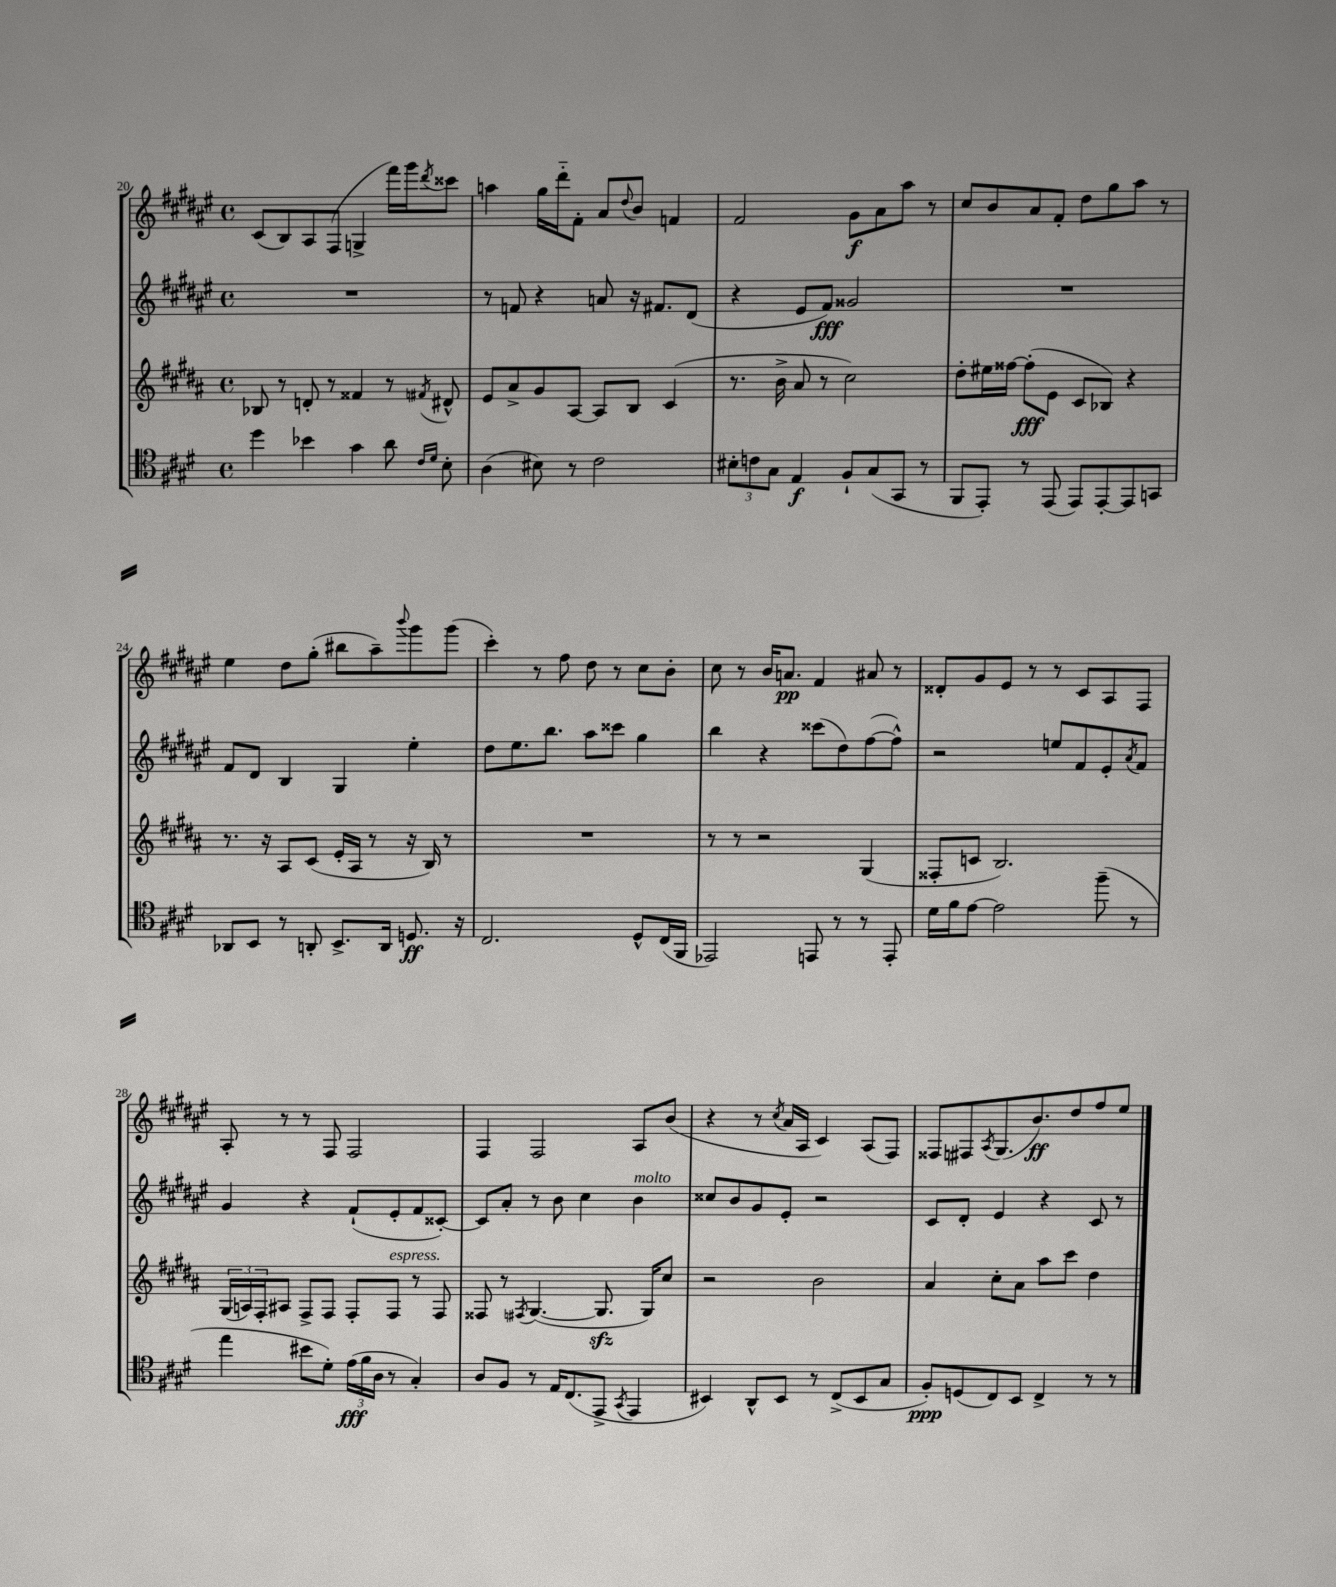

**kern	**kern	**kern	**kern
*staff4	*staff3	*staff2	*staff1
*clefC4	*clefG2	*clefG2	*clefG2
*k[f#c#g#d#]	*k[f#c#g#d#a#]	*k[f#c#g#d#a#e#]	*k[f#c#g#d#a#e#]
*M4/4	*M4/4	*M4/4	*M4/4
*met(c)	*met(c)	*met(c)	*met(c)
4dd#\	8B-/	1r	(8c#/L
.	8r	.	8B/)
4b-\	8d'/	.	8A#/
.	8r	.	(8F#/J
4g#\	4f##/	.	4G^/
8a\	8r	.	16fff#\LL)
.	.	.	16ggg#\J
16qqc#/LL	.	.	.
16qqd#/JJ	8qf#/	.	8qddd#/
8B'\	8d#^^/	.	8ccc##\J
=	=	=	=
(4A\	8e/L	8r	4aa\
.	8a#^/	8f/	.
8B#\)	8g#/	4r	16gg#\LL
.	.	.	16ddd#'~\J
8r	[8A#/J	.	8f#'\J
2c#\	8A#/]L	8a/	8a#/L
.	.	.	8qqdd#/
.	8B/J	16r	8b/J
.	.	8.f#/L	.
.	(4c#/	.	4f/
.	.	(8d#/J	.
=	=	=	=
12B#'\L	8.r	4r	2f#/
12c\	.	.	.
12G#\J	.	.	.
.	16b^\	.	.
4E/	8a#/	8e#/L	.
.	8r	8f#/J)	.
8F#`/L	2cc#\)	2g##/	8g#\L
(8G#/	.	.	8a#\
8GG#/J	.	.	8aa#\J
8r	.	.	8r
=	=	=	=
8FF#/L	8dd#'\L	1r	8cc#/L
8EE'/J)	16ee#\L	.	8b/
.	[16ff##\JJ	.	.
8r	(8ff##'\]L	.	8a#/
(8EE/	8e\J	.	8f#'/J
8EE/L)	8c#/L	.	8dd#\L
[8EE'/	8B-/J)	.	8gg#\
8EE/]	4r	.	8aa#\J
8GG/J	.	.	8r
=	=	=	=
8AA-/L	8.r	8f#/L	4ee#\
8BB/J	.	8d#/J	.
.	16r	.	.
8r	8A#/L	4B/	8dd#\L
8AA'/	(8c#/J	.	(8gg#'\J
8.BB^/L	16e'/LL	4G#/	8bb#\L
.	16A#/JJ	.	.
.	8r	.	8aa#~\)
16AA/Jk	.	.	.
.	.	.	8qqbbb/
8.D/	16r	4ee#'\	8ggg#\
.	16B/)	.	.
.	8r	.	(8ggg#\J
16r	.	.	.
=	=	=	=
2.C#/	1r	8dd#\L	4ccc#'\)
.	.	8.ee#\	.
.	.	.	8r
.	.	8.bb\J	.
.	.	.	8ff#\
.	.	8aa#\L	8dd#\
.	.	8ccc##\J	8r
8D#^^/L	.	4gg#\	8cc#\L
(16C#/L	.	.	8b'\J
16FF#/JJ	.	.	.
=	=	=	=
2EE-/)	8r	4bb\	8cc#\
.	8r	.	8r
.	2r	4r	16b/LK
.	.	.	8.a/J
8EE/	.	(8ccc##\L	4f#/
8r	.	8dd#\)	.
8r	(4G#/	([8ff#\	8a#/
8EE'/	.	8ff#^^\]J)	8r
=	=	=	=
16d#\LL	8F##'/L	2r	8d##'/L
16f#\J	.	.	.
[8e\J	8c/J	.	8g#/
2e\]	2.B/)	.	8e#/J
.	.	.	8r
.	.	8ee/L	8r
.	.	8f#/	8c#/L
(8ff#~\	.	8e#'/	8A#/
.	.	8qa#/	.
8r	.	8f#/J	8F#/J
=	=	=	=
4ee\	(24G#/LL	4g#/	8A#'/
.	24A/)	.	.
.	24F#'/J	.	.
.	8A#/J	.	8r
8b#\L	8F#^/L	4r	8r
8d#'\J)	8F#/J	.	8F#/
(24e\LL	8F#'/L	(8f#`/L	2F#/
24f#\	.	.	.
24A\JJ	.	.	.
8r	8F#/J	8e#'/	.
4G#'/)	8r	8f#/	.
.	8F#/	[8c##'/J)	.
=	=	=	=
8A/L	8F##/	8c##/]L	4F#/
8F#/J	8r	8a#'/J	.
.	8qF#/	.	.
8r	([4.G#/	8r	2F#/
16E/LK	.	8b\	.
(8.C#/	.	.	.
.	.	4cc#\	.
8EE^/J	8.G#/]	.	.
8qGG#/	.	.	.
4EE/	.	4b\	8A#/L
.	16G#/LK)	.	.
.	8cc#/J	.	(8b/J
=	=	=	=
4BB#/)	2r	8cc##/L	4r
.	.	8b/	.
8AA^^/L	.	8g#/	8r
.	.	.	8qcc#/
8BB#/J	.	8e#'/J	16a#/LL
.	.	.	16A#/JJ
8r	2b\	2r	4c#/)
(8C#^/L	.	.	.
8BB#/	.	.	(8A#/L
8G#/J	.	.	8F#/J)
=	=	=	=
8F#'/L)	4a#/	8c#/L	8F##/L
(8D/	.	8d#'/J	8F#/
.	.	.	8qA#/
8C#/)	8cc#'\L	4e#/	(8.G#/
8BB/J	8a#\J	.	.
.	.	.	8.b/)
4C#^/	8aa#\L	4r	.
.	8ccc#\J	.	8dd#/
8r	4dd#\	8c#/	8ff#/
8r	.	8r	8ee#/J
==	==	==	==
*-	*-	*-	*-
